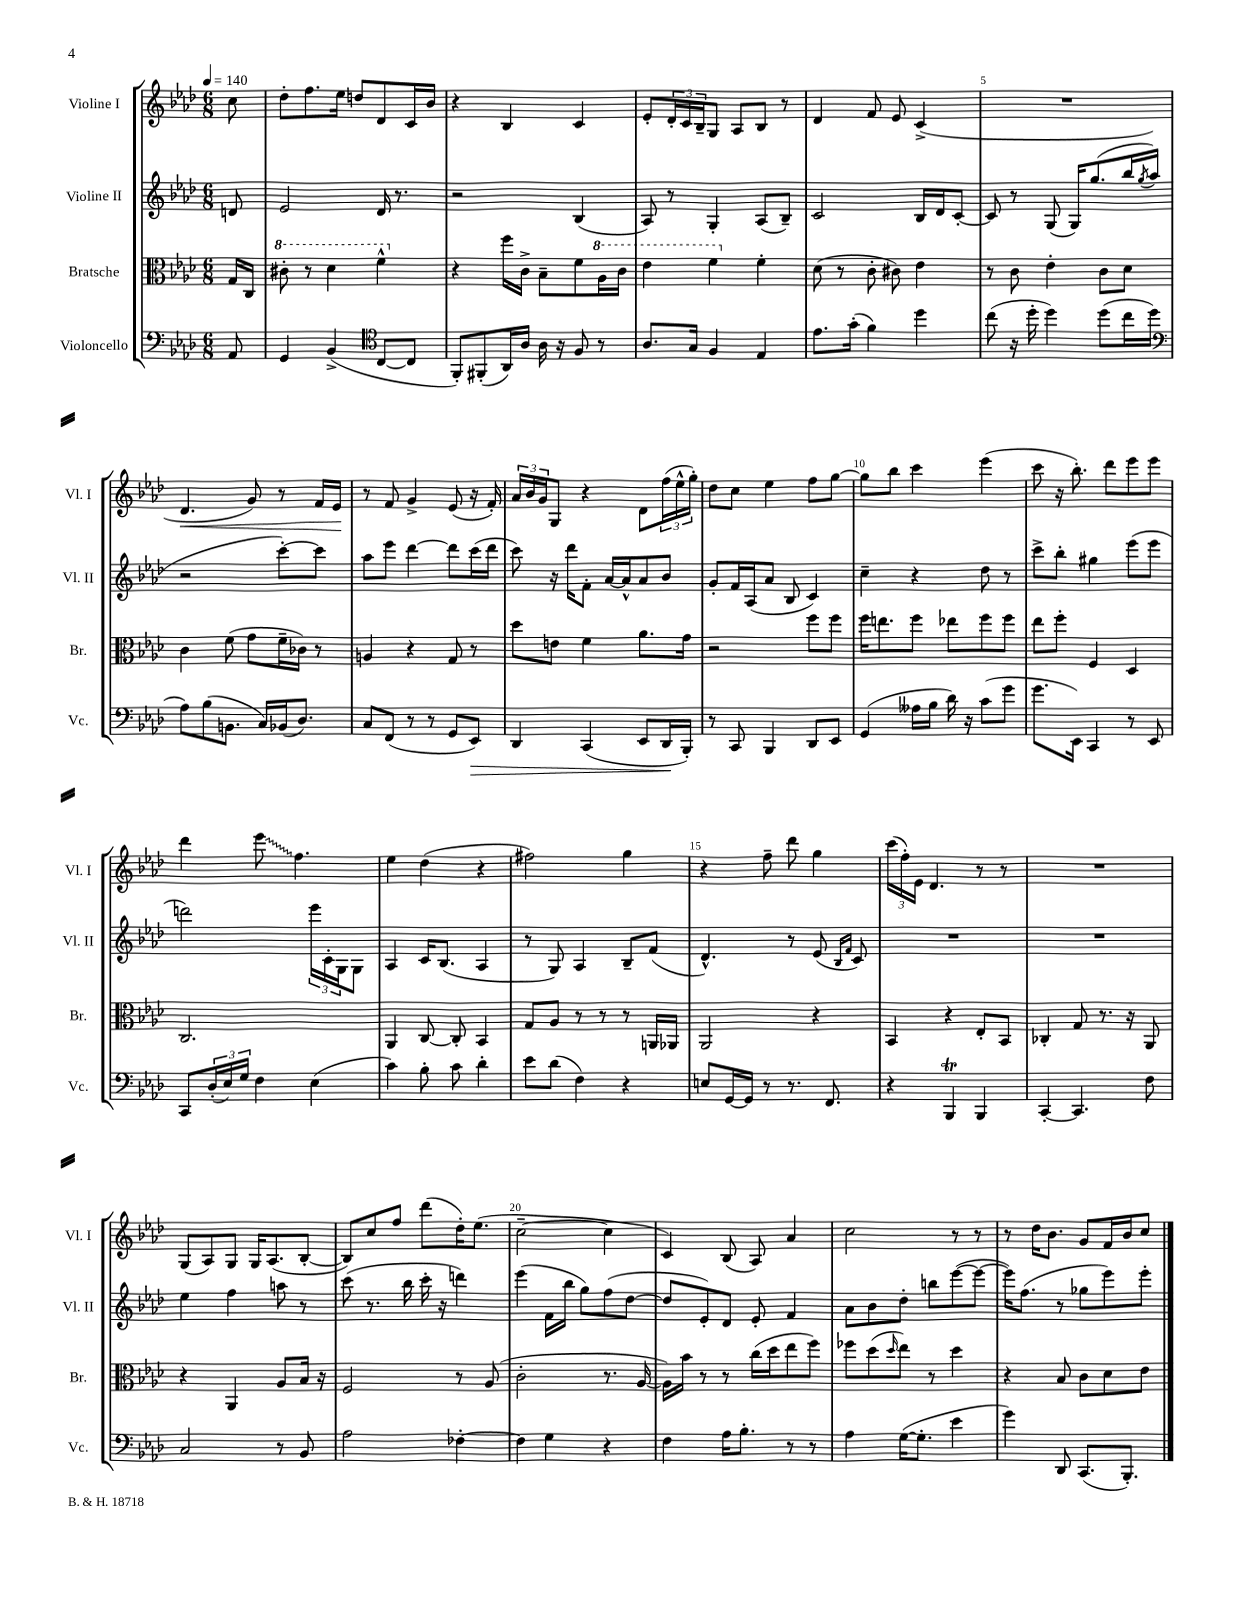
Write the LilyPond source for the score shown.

<<
\new StaffGroup <<
\new Staff = "s0" \with { instrumentName = "Violine I" shortInstrumentName = "Vl. I" } {
    \clef treble \key aes \major \numericTimeSignature \time 6/8 \partial 8 \tempo 4 = 140
    c''8 |
    des''8-. f''8. ees''16 d''8 des'8 c'16 bes'16 |
    r4 bes4 c'4 |
    ees'8-. \tuplet 3/2 { des'16-. c'16 bes16-- } g8 aes8 bes8 r8 |
    des'4 f'8 ees'8 c'4->( |
    R2. |
    des'4.\< g'8) r8 f'16 ees'16\! |
    r8 f'8 g'4-> ees'8( r16 f'16-.) |
    \tuplet 3/2 { aes'16 bes'16 g'16 } g8 r4 des'8 \tuplet 3/2 { f''16( ees''16-^ g''16-.) } |
    des''8 c''8 ees''4 f''8 g''8~ |
    g''8 bes''8 c'''4 ees'''4( |
    c'''8 r16 bes''8.-.) des'''8 ees'''8 ees'''8 |
    des'''4 \once \override Glissando.style = #'zigzag ees'''8\glissando f''4. |
    ees''4 des''4( r4 |
    fis''2) g''4 |
    r4 f''8-- des'''8 g''4 |
    \tuplet 3/2 { c'''16( f''16-.) ees'16 } des'4. r8 r8 |
    R2. |
    g8( aes8) g8 g16 aes8.( bes8~-. |
    bes8) c''8 f''8 des'''8( des''16-.) ees''8.( |
    c''2~-- c''4 |
    c'4) bes8( aes8) aes'4 |
    c''2 r8 r8 |
    r8 des''16 bes'8. g'8 f'16 bes'16 c''8 \bar "|." |
}
\new Staff = "s1" \with { instrumentName = "Violine II" shortInstrumentName = "Vl. II" } {
    \clef treble \key aes \major \numericTimeSignature \time 6/8 \partial 8
    d'8 |
    ees'2 des'16 r8. |
    r2 bes4( |
    aes8) r8 g4-. aes8( bes8--) |
    c'2 bes16 des'16 c'8~-. |
    c'8 r8 g8( g16) g''8.( bes''16 \acciaccatura { g''8 } aes''16 |
    r2 c'''8~-.) c'''8 |
    aes''8 ees'''8 des'''4~ des'''8 c'''16( des'''16 |
    c'''8) r16 des'''16 f'8-. aes'16~ aes'16-^ aes'8 bes'8 |
    g'8-. f'16 aes16( aes'8 bes8 c'4) |
    c''4-- r4 des''8 r8 |
    c'''8-> bes''8-. gis''4 ees'''8( ees'''8 |
    d'''2) \tuplet 3/2 { ees'''16 c'16-. g16 } g8 |
    aes4 c'16 bes8.( aes4 |
    r8 g8) aes4 bes8-- f'8( |
    des'4.-^) r8 ees'8( \grace { bes16 f'16 } c'8) |
    R2. |
    R2. |
    ees''4 f''4 a''8 r8 |
    c'''8( r8. bes''16 c'''16-. r16 d'''4) |
    ees'''4( f'16 bes''16 g''8) f''8( des''8~ |
    des''8 ees'8-.) des'8 ees'8-. f'4 |
    aes'8 bes'8 des''8-. b''8 ees'''8~( ees'''8~ |
    ees'''16) f''8.( r8 ges''8 ees'''8) ees'''8-. \bar "|." |
}
\new Staff = "s2" \with { instrumentName = "Bratsche" shortInstrumentName = "Br." } {
    \clef alto \key aes \major \numericTimeSignature \time 6/8 \partial 8
    g16 c16 |
    \ottava #1 cis''8-. r8 des''4 f''4-^ \ottava #0 |
    r4 f''16 c'16-> bes8-- f'8 \ottava #1 aes'16 c''16 |
    ees''4 f''4 \ottava #0 f'4-. |
    des'8( r8 c'8-. cis'8) ees'4 |
    r8 c'8 ees'4-. c'8 des'8 |
    c'4 f'8( g'8 f'16-- ces'16) r8 |
    a4 r4 g8 r8 |
    des''8 e'8 f'4 aes'8. g'16 |
    r2 f''8 f''8 |
    f''16 e''8. f''8 ees''8 f''8 f''8 |
    ees''8 f''8-. f4 des4 |
    c2. |
    aes,4 c8~ c8-. bes,4 |
    g8 aes8 r8 r8 r8 a,16 aes,16 |
    aes,2 r4 |
    bes,4 r4 ees8-. bes,8 |
    ces4-. g8 r8. r16 aes,8 |
    r4 aes,4 aes8 bes16 r16 |
    f2 r8 aes8( |
    c'2-. r8. aes16~ |
    aes16) bes'16 r8 r8 c''16( des''16 ees''8 f''8) |
    fes''8 des''8( \grace { des''16 } ees''8) r8 des''4 |
    r4 bes8 c'8 des'8 ees'8 \bar "|." |
}
\new Staff = "s3" \with { instrumentName = "Violoncello" shortInstrumentName = "Vc." } {
    \clef bass \key aes \major \numericTimeSignature \time 6/8 \partial 8
    aes,8 |
    g,4 bes,4->( \clef tenor c8~ c8 |
    f,8-.) fis,8-.( aes,16) aes16 aes16 r16 f8 r8 |
    aes8. g16 f4 ees4 |
    ees'8. g'16-.( f'4) des''4 |
    c''8( r16 des''16-. des''4) des''8( c''16 des''16 |
    \clef bass aes8) bes8( b,8. c16) bes,16( des8.) |
    c8 f,8( r8 r8 g,8 ees,8\>) |
    des,4 c,4( ees,8 des,16\! bes,,16-.) |
    r8 c,8 bes,,4 des,8 ees,8 |
    g,4( aeses16 bes16 des'16) r16 c'8( g'8 |
    g'8. ees,16) c,4 r8 ees,8 |
    c,8 \tuplet 3/2 { des16-.( ees16) g16 } f4 ees4( |
    c'4) bes8-. c'8 des'4-. |
    ees'8 des'8( f4) r4 |
    e8 g,16~ g,16 r8 r8. f,8. |
    r4 bes,,4\trill bes,,4 |
    c,4~-. c,4. f8 |
    c2 r8 bes,8 |
    aes2 fes4~-. |
    fes4 g4 r4 |
    f4 aes16 bes8.-. r8 r8 |
    aes4 g16~( g8.-. ees'4 |
    g'4) des,8 c,8.( bes,,8.-.) \bar "|." |
}
>>
>>
\layout { \context { \Score \override BarNumber.break-visibility = ##(#f #t #t) barNumberVisibility = #(every-nth-bar-number-visible 5) } }
